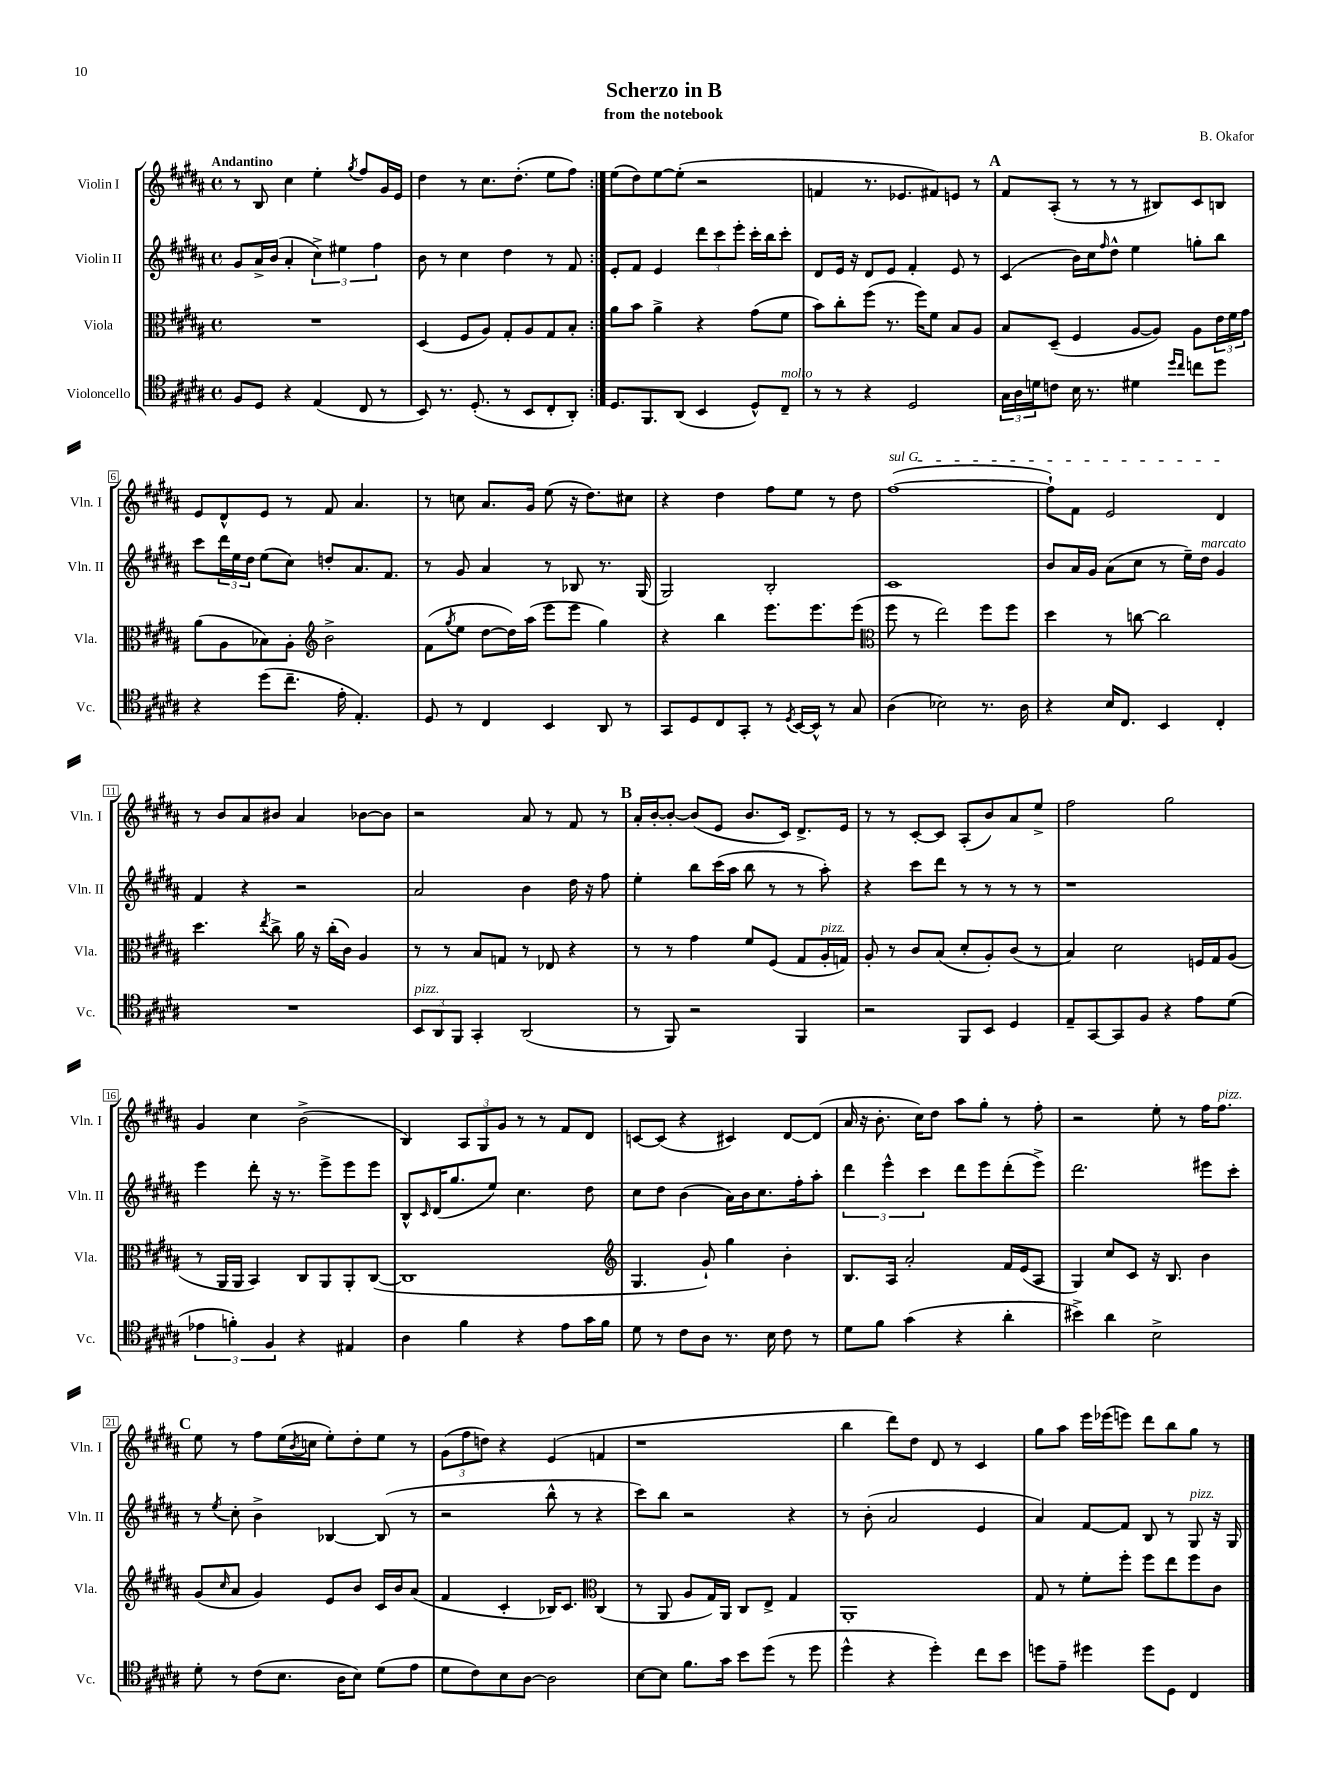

**kern	**kern	**kern	**kern
*staff4	*staff3	*staff2	*staff1
*clefC4	*clefC3	*clefG2	*clefG2
*k[f#c#g#d#a#]	*k[f#c#g#d#a#]	*k[f#c#g#d#a#]	*k[f#c#g#d#a#]
*M4/4	*M4/4	*M4/4	*M4/4
*met(c)	*met(c)	*met(c)	*met(c)
8F#	1r	8g#	8r
8D#	.	16a#^	8B
.	.	(16b	.
4r	.	4a#'	4cc#
(4E	.	6cc#^)	4ee'
.	.	6ee#	.
.	.	.	8qgg#
8C#	.	.	8ff#
.	.	6ff#	.
8r	.	.	16g#
.	.	.	16e
=	=	=	=
8BB)	(4D#	8b	4dd#
8.r	.	8r	.
.	8F#	4cc#	8r
(8.D#'	.	.	.
.	8A#)	.	8.cc#
8r	8G#'	4dd#	.
.	.	.	(8.dd#'
8BB	8A#	.	.
8C#'	8G#	8r	8ee
8AA#')	8B'	8f#	8ff#)
=:|!	=:|!	=:|!	=:|!
8.D#	8a#	8e'	(8ee
.	8b	8f#	8dd#)
8.FF#	.	.	.
.	4a#^	4e	[8ee
(8AA#	.	.	(8ee']
4BB	4r	12ddd#	2r
.	.	12ccc#	.
.	.	12eee'	.
8D#^^)	(8g#	16ccc#'	.
.	.	16bb	.
8C#~	8f#	8ccc#'	.
=	=	=	=
8r	8b)	8d#	4f
8r	8cc#'	16e	.
.	.	16r	.
4r	(8ff#	8d#	8.r
.	8.r	8e	.
.	.	.	8.e-
2D#	.	4f#'	.
.	16ff#)	.	.
.	8f#	.	8f#)
.	8B	8e	8e
.	8A#	8r	8r
=	=	=	=
24G#	8B	(4c#	8f#
24A#	.	.	.
24d	.	.	.
8c	(8D#~	.	(8A#'
16B	4F#	16b)	8r
8.r	.	16cc#	.
.	.	16qqff#	.
.	.	8dd#^^	8r
4d#	[8A#	4ee	8r
.	8A#])	.	8B#)
16qqdd#	.	.	.
16qqcc#	.	.	.
8cc	8A#	8gg'	8c#
8dd#	24e	8bb	8B
.	24f#	.	.
.	24g#	.	.
=	=	=	=
4r	(8a#	8ccc#	8e
.	8A#	24ddd#	8d#^^
.	.	24ee	.
.	.	24dd#	.
(8dd#	8B-)	(8ee	8e
8.cc#~	8A#'	8cc#)	8r
*	*clefG2	*	*
.	2b^	8dd'	8f#
16e'	.	.	.
4.E')	.	8.a#	4.a#
.	.	8.f#	.
=	=	=	=
8D#	(8f#	8r	8r
.	8qgg#	.	.
8r	8ee	8g#	8cc
4C#	[8dd#	4a#	8.a#
.	16dd#])	.	.
.	(16aa#	.	16g#
4BB	8eee	8r	(8ee
.	8eee	8B-	16r
.	.	.	8.dd#)
8AA#	4gg#)	8.r	.
8r	.	.	8cc#
.	.	(16G#	.
=	=	=	=
8GG#	4r	2G#)	4r
8D#	.	.	.
8C#	4bb	.	4dd#
8GG#'	.	.	.
8r	8.eee	2B'	8ff#
8qD#	.	.	.
[16BB	.	.	8ee
16BB^^]	8.eee	.	.
8r	.	.	8r
8G#	(8eee	.	8dd#
=	=	=	=
*	*clefC3	*	*
(4A#	8ff#	1c#	([1ff#
.	8r	.	.
2B-)	2ee)	.	.
8.r	8ff#	.	.
.	8ff#	.	.
16A#	.	.	.
=	=	=	=
4r	4dd#	8b	8ff#`])
.	.	16a#	8f#
.	.	16g#	.
16B	8r	(8a#	2e
8.C#	.	.	.
.	[8cc	8cc#	.
4BB	2cc]	8r	.
.	.	16ee~)	.
.	.	16dd#	.
4C#'	.	4g#	4d#
=	=	=	=
1r	4.dd#	4f#	8r
.	.	.	8b
.	.	4r	8a#
.	8qee	.	.
.	8cc#^	.	8b#
.	16a#	2r	4a#
.	16r	.	.
.	(16cc#'	.	.
.	16c#)	.	.
.	4A#	.	[8b-
.	.	.	8b-]
=	=	=	=
12BB	8r	2a#	2r
12AA#	.	.	.
.	8r	.	.
12FF#	.	.	.
4GG#'	8B	.	.
.	8G	.	.
(2AA#	8r	4b	8a#
.	8E-	.	8r
.	4r	16dd#	8f#
.	.	16r	.
.	.	8ff#	8r
=	=	=	=
8r	8r	4ee'	16a#'
.	.	.	[16b'
8FF#)	8r	.	8b'_
2r	4g#	8bb	(8b]
.	.	(16ccc#	8e
.	.	16aa#	.
.	8f#	8bb	8.b
.	(8F#	8r	.
.	.	.	16c#)
4FF#	8G#	8r	8.d#^
.	16A#'	8aa#')	.
.	16G)	.	16e
=	=	=	=
2r	8A#'	4r	8r
.	8r	.	8r
.	8c#	8ccc#	[8c#'
.	(8B	8ddd#	8c#]
8FF#	8d#'	8r	(8A#'
8BB	8A#')	8r	8b)
4D#	(8c#	8r	8a#
.	8r	8r	8ee^
=	=	=	=
8E~	4B)	1r	2ff#
[8GG#	.	.	.
8GG#]	2d#	.	.
8F#	.	.	.
4r	.	.	2gg#
8e	16F	.	.
.	16G#	.	.
(8d#	(8A#	.	.
=	=	=	=
6e-	8r	4eee	4g#
.	16AA#	.	.
6f')	.	.	.
.	16AA#	.	.
.	4BB)	8ddd#'	4cc#
6F#	.	.	.
.	.	16r	.
.	.	8.r	.
4r	8C#	.	(2b^
.	8AA#	8eee^	.
4E#	8AA#'	8eee	.
.	([8C#	8eee	.
=	=	=	=
4A#	1C#]	8B^^	4B)
.	.	16qqc#	.
.	.	(16d#	.
.	.	8.gg#	.
4f#	.	.	12A#
.	.	.	12G#
.	.	8ee)	.
.	.	.	12g#
4r	.	4.cc#	8r
.	.	.	8r
8e	.	.	8f#
16g#	.	8dd#	8d#
16f#	.	.	.
=	=	=	=
*	*clefG2	*	*
8d#	4.G#	8cc#	[8c
8r	.	8dd#	(8c]
8c#	.	(4b	4r
8A#	8g#`)	.	.
8.r	4gg#	16a#)	4c#)
.	.	16b	.
.	.	8.cc#	.
16B	.	.	.
8c#	4b'	.	[8d#
.	.	16ff#'	.
8r	.	8aa#'	(8d#]
=	=	=	=
8d#	8.B	6ddd#	16a#
.	.	.	16r
8f#	.	.	8.b'
.	.	6eee^^	.
.	16A#	.	.
(4g#	2a#'	.	.
.	.	.	16cc#)
.	.	6ccc#	.
.	.	.	8dd#
4r	.	8ddd#	8aa#
.	.	8eee	8gg#'
4a#'	16f#	(8ddd#'	8r
.	(16e	.	.
.	8A#	8eee^)	8ff#'
=	=	=	=
4b#^)	4G#)	2.ddd#	2r
4a#	8cc#	.	.
.	8c#	.	.
2B^	16r	.	8ee'
.	8.B	.	.
.	.	.	8r
.	4b	8eee#	16ff#
.	.	.	8.ff#
.	.	8ccc#'	.
=	=	=	=
8d#'	(8g#	8r	8ee
.	16qqcc#	8qee	.
8r	8a#	8cc#'	8r
(8c#	4g#)	4b^	8ff#
8.B	.	.	(16ee
.	.	.	8qb
.	.	.	16cc
.	8e	[4B-	8ee')
16A#	.	.	.
8B)	8b	.	8dd#'
(8d#	16c#	(8B-]	8ee
.	16b	.	.
8e	(8a#	8r	8r
=	=	=	=
8d#	4f#	2r	(12g#
.	.	.	12ff#
8c#)	.	.	.
.	.	.	12dd)
8B	4c#'	.	4r
[8A#	.	.	.
2A#]	16B-)	8bb^^	(4e
.	8.c#	.	.
.	.	8r	.
*	*clefC3	*	*
.	(4C#	4r	4f
=	=	=	=
[8B	8r	8ccc#)	1r
8B]	8AA#	8bb	.
8.f#	8A#	2r	.
.	16G#)	.	.
16g#	16AA#	.	.
8b	8C#	.	.
(8dd#	8E^	.	.
8r	4G#	4r	.
8dd#	.	.	.
=	=	=	=
4dd#^^	1AA#'	8r	4bb
.	.	(8b'	.
4r	.	2a#	8ddd#)
.	.	.	8dd#
4dd#')	.	.	8d#
.	.	.	8r
8cc#	.	4e	4c#
8b	.	.	.
=	=	=	=
8dd	8G#	4a#)	8gg#
8e~	8r	.	8aa#
4dd#	8f#'	[8f#	16eee
.	.	.	(16eee-
.	8ff#'	8f#]	8eee)
8dd#	8ff#	8B	8ddd#
8D#	8ee	8r	8bb
4C#	8ff#	8G#	8gg#
.	8c#	16r	8r
.	.	16G#	.
==	==	==	==
*-	*-	*-	*-
